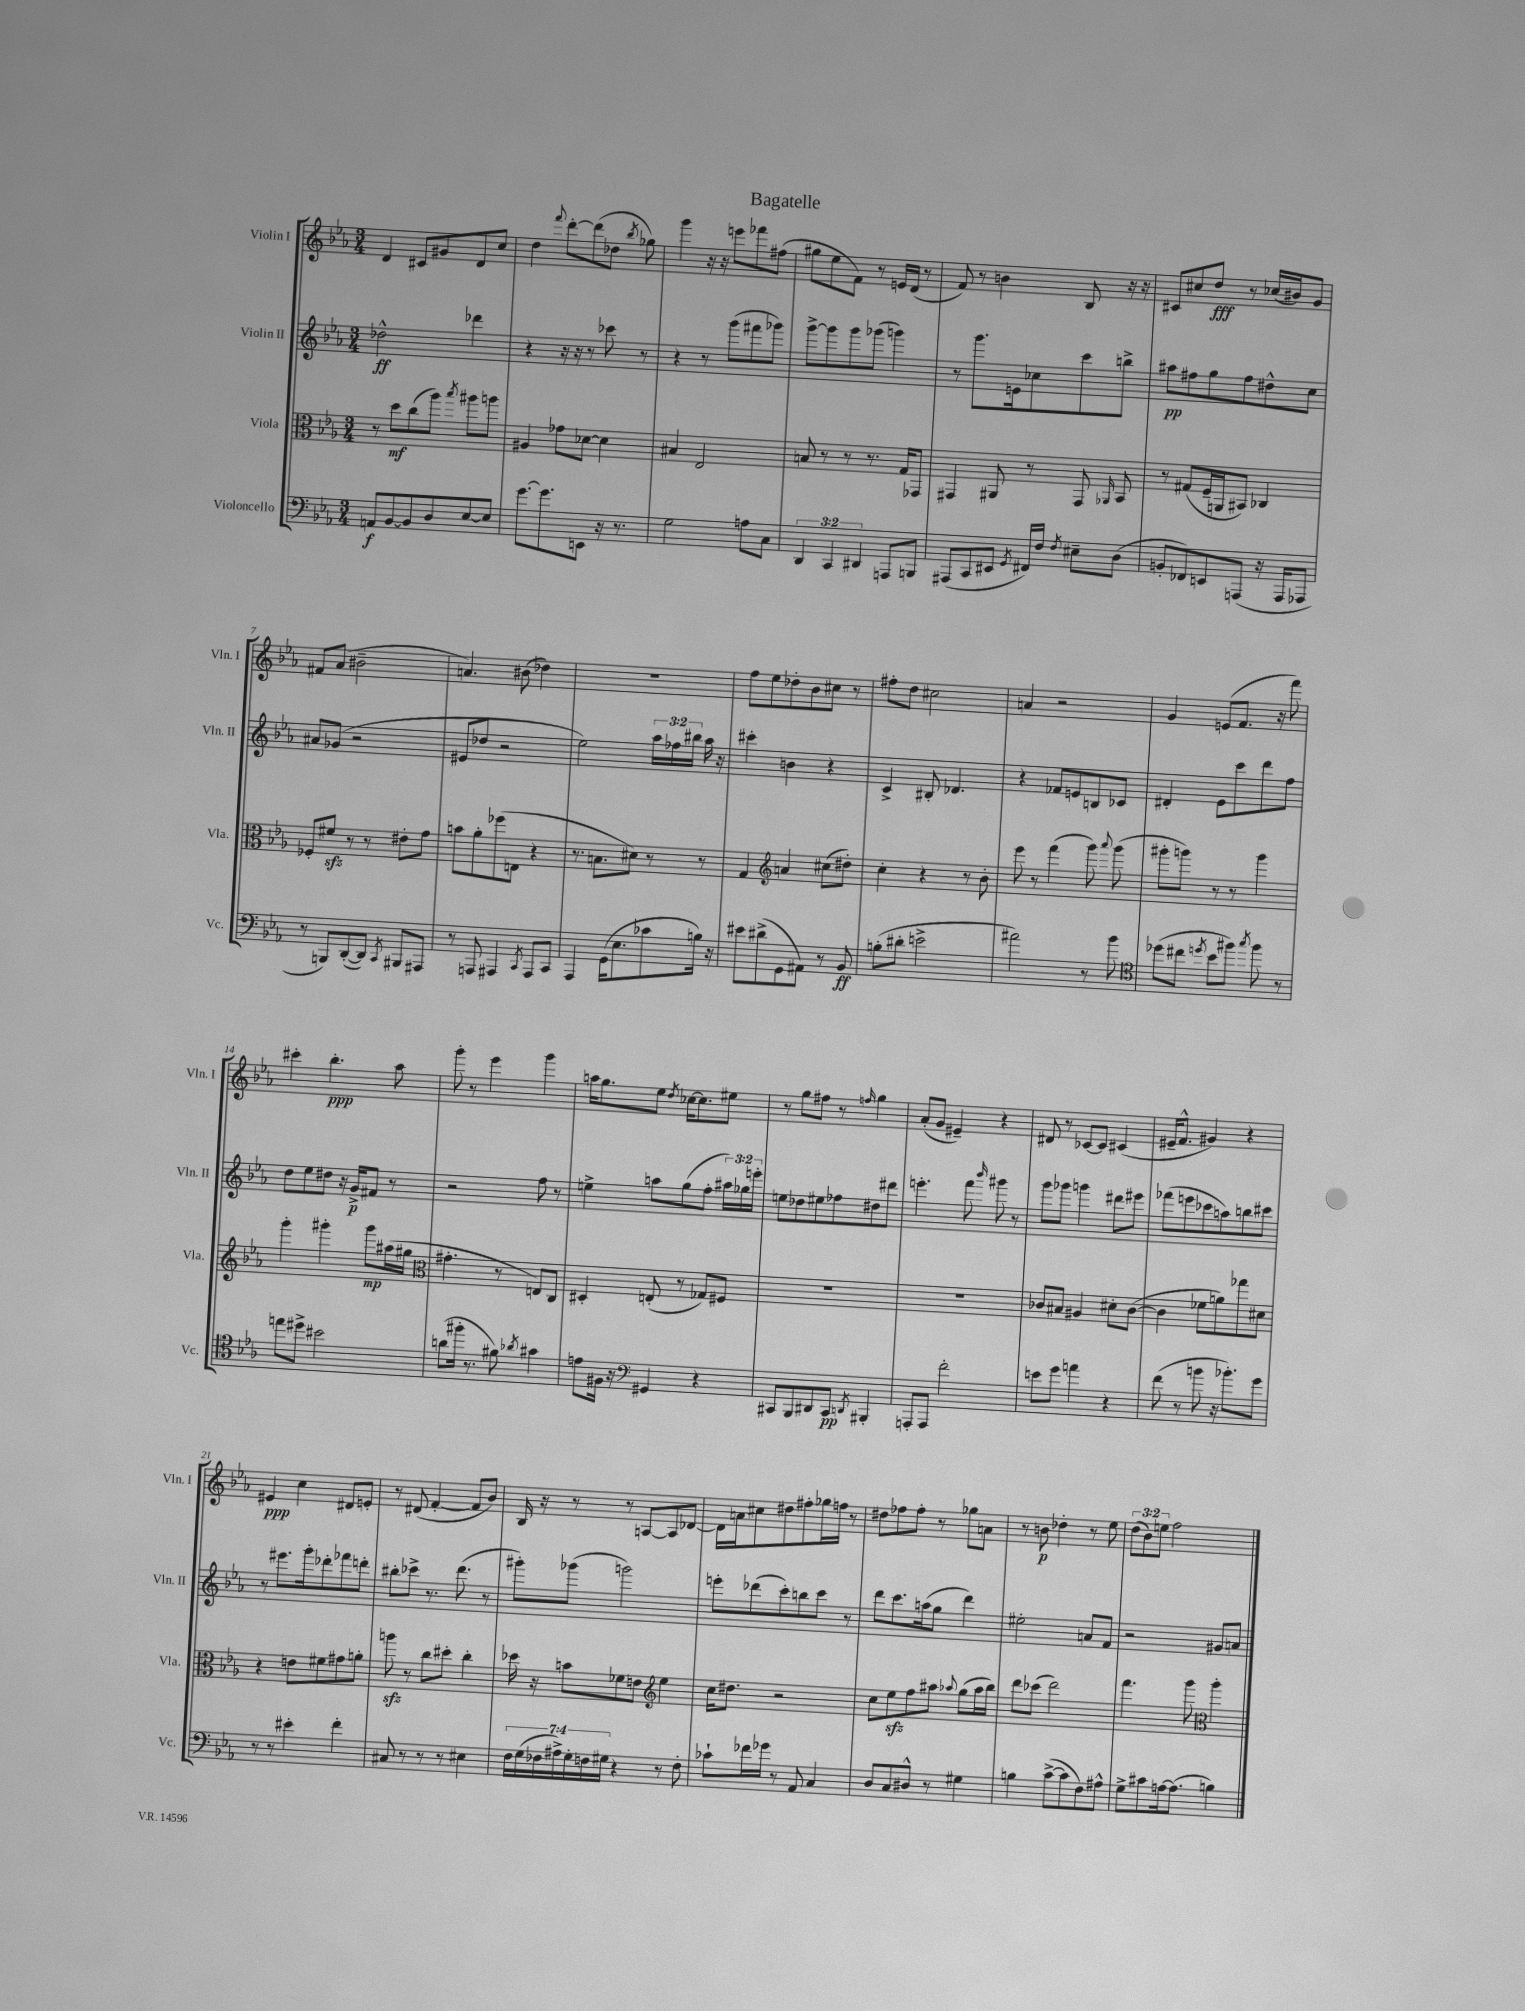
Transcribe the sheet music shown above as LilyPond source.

\header { title = "Bagatelle" }
<<
\new StaffGroup <<
\new Staff = "s0" \with { instrumentName = "Violin I" shortInstrumentName = "Vln. I" } {
    \clef treble \key ees \major \numericTimeSignature \time 3/4 \override Staff.TupletNumber.text = #tuplet-number::calc-fraction-text
    \autoBeamOff d'4 cis'8[ gis'8 d'8 c''8] |
    d''4 \appoggiatura { f'''8 } d'''8[~-. d'''8( des''8] \acciaccatura { bes''8 } ges''8) |
    g'''4 r16 r16 e'''8[ fes'''8 fis''8]( |
    gis''8[ ees''8 f'8]) r8 e'16[ d'16]( r8 |
    f'8) r8 b'4 bes8 r16 r16 |
    cis'8[ cis''8 d''8]\fff r8 ces''16[( bis'16) g'8] |
    fis'8[ aes'8]( bis'2-- |
    a'4.) bis'8( des''4) |
    R2. |
    f''8[ ees''8 des''8-. bes'8 cis''8] r8 |
    fis''8[-. d''8] cis''2 |
    a'4 r2 |
    g'4 e'8[( f'8.] r16 f'''8) |
    cis'''4-. bes''4.-.\ppp aes''8 |
    g'''8-. r8 ees'''4 g'''4 |
    a''16[ g''8. ees''8] \acciaccatura { d''8 } ces''16[~ ces''8. eis''8] |
    r8 g''8[ fis''8] r8 \grace { f''16 } g''4 |
    aes'8[-.( g'8] eis'4--) r4 |
    dis'8 r8 ces'8[~ ces'8] cis'4( |
    eis'16[-- f'8.]-^ gis'4) r4 |
    eis'4\ppp c''4 dis'8[ e'8]-. |
    r8 dis'8( f'4~-. f'8[ bes'8]) |
    bes16 r16 r8 r8 a8[~ a8 des'8]~ |
    des'16[ a'16 cis''8 dis''8 fis''8-. ges''16 f''16] r8 |
    dis''8[ fes''8 fes''8]-. r8 ges''8[ a'8] |
    r8 b'8\p des''4-. r8 ees''8 |
    \tuplet 3/2 { d''8[( bes'8) e''8] } f''2 \bar "|." |
}
\new Staff = "s1" \with { instrumentName = "Violin II" shortInstrumentName = "Vln. II" } {
    \clef treble \key ees \major \numericTimeSignature \time 3/4 \override Staff.TupletNumber.text = #tuplet-number::calc-fraction-text
    \autoBeamOff des''2-^\ff des'''4 |
    r4 r16 r16 r8 ces'''8 r8 |
    r4 r8 g'''8[( fis'''8 ges'''8]) |
    g'''8[~-> g'''8 g'''8 ges'''8]( g'''4) |
    r8 g'''8.[ e'16 ces''8 c'''8 b''8]-> |
    ais''8[\pp fis''8 g''8 fis''8 dis''8-^ c''8] |
    ais'8[ ges'8]( r2 |
    eis'8[ des''8] r2 |
    ees''2) \tuplet 3/2 { aes''16[ fes''16 bis''16] } aes''16 r16 |
    cis'''4-. b'4 r4 |
    c'4-> bis8-. des'4. |
    r4 fes'8[ e'8 b8 ces'8] |
    dis'4-. ees'8[ c'''8 d'''8 f''8] |
    d''8[ ees''8 dis''8] r16 g'16[->\p fis'8] r8 |
    r2 f''8 r8 |
    e''4-> a''8[ g''8( f''8]-. \tuplet 3/2 { ais''16[) ges''16 e'''16]-. } |
    e''8[ des''8 eis''8 fes''8 dis''8 dis'''8] |
    e'''4.-. f'''8 \grace { bes'''16 } gis'''8 r8 |
    g'''8[ ges'''8] g'''4 dis'''8[ eis'''8] |
    fes'''8[( e'''8 ces'''8 a''8) b''8 cis'''8] |
    r8 eis'''8.[ g'''16-. des'''8-. fes'''8 d'''8]-. |
    bis''8[-. ces'''8]-> r8. d'''8.( r8 |
    gis'''8[-.) ges'''8]( g'''2) |
    e'''8[-. des'''8( c'''8-.) b''8 c'''8] r8 |
    d'''8[ c'''8. a''16( g''8] d'''4) |
    eis''2-. a'8[ f'8] |
    r2 gis'8[ a'8] \bar "|." |
}
\new Staff = "s2" \with { instrumentName = "Viola" shortInstrumentName = "Vla." } {
    \clef alto \key ees \major \numericTimeSignature \time 3/4
    \autoBeamOff r8 d''8[\mf c''8( aes''8]) \acciaccatura { bes''8 } ais''8[ a''8] |
    ais4 ges'8[ des'8]~ des'4 |
    bis4 ees2 |
    b8 r8 r8 r8. g16[ ges,8] |
    gis,4 ais,8 r8 gis,8 \grace { aes,16 } bes,8 |
    r8 gis8[( f16-- a,16 bis,8]) ces4 |
    fes8[-. fis'8]\sfz r8 r8 eis'8[-. g'8] |
    b'8[ aes'8-. fes''8( e8] r4 |
    r8. b8.[ dis'8]) r8 r8 |
    g4 \clef treble a'4 cis''8[( dis''8]-.) |
    c''4-. r4 r8 bes'8-. |
    ees'''8 r8 f'''4( g'''8) \appoggiatura { aes'''8 } g'''8( |
    gis'''8[-. g'''8]) r8 r8 g'''4 |
    g'''4-. gis'''4-. gis'''8[\mp ais''16( gis''16] |
    \clef alto gis'4.-. r8 e8[) c8] |
    dis4-. e8-.( r8 ges8[) fis8] |
    R2. |
    R2. |
    ces'8[ bis8] ais4 dis'8[-. ces'8]~( |
    ces'4 fes'8[ a'8) ges''8 dis'8] |
    r4 e'8[ fis'8 gis'8 a'8]-. |
    a''8\sfz r8 c''8[ dis''8]-. c''4-. |
    des''16 r16 b'8[ fes'8 e'8] \clef treble ees''4 |
    c''16[ dis''8.] r2 |
    c''8[ ees''8\sfz f''8 ais''8] \appoggiatura { aes''8 } g''8[( aes''16 bes''16]) |
    d'''8[ ces'''8]( d'''2) |
    f'''4. g'''8 \clef alto aes''4-. \bar "|." |
}
\new Staff = "s3" \with { instrumentName = "Violoncello" shortInstrumentName = "Vc." } {
    \clef bass \key ees \major \numericTimeSignature \time 3/4 \override Staff.TupletNumber.text = #tuplet-number::calc-fraction-text
    \autoBeamOff a,8[\f bes,8~ bes,8 d8 ees8~ ees8] |
    g'8.[~ g'8. e,8] r16 r8. |
    g2 a8[ c8] |
    \tuplet 3/2 { d,4 c,4 dis,4 } a,,8[ b,,8] |
    ais,,8[( c,8 eis,8] \acciaccatura { g,8 } fis,16[) f16] \acciaccatura { f8 } eis8[-- d8]( |
    b,8[-. fes,8) e,8 a,,8]( r16 a,,16[ aes,,8] |
    r8 b,,8[) d,8~-.( d,8]) \acciaccatura { c,8 } bis,,8[ ais,,8] |
    r8 a,,8 ais,,4 \acciaccatura { c,8 } ais,,8[ c,8] |
    aes,,4 g,16[( ees8. ces'8 b16]) r16 |
    eis'8[ dis'8->( g,8 ais,8]) r8 bes,8\ff |
    b8[-.( dis'8]-. e'2-> |
    ais'2) r8 bes'8 |
    \clef tenor des''8[( cis''8] \acciaccatura { d''8 } bes'8[ fis''8]) \acciaccatura { g''8 } fis''8 r8 |
    e''8[ dis''8]-> bis'2 |
    a'8[( fis''16]-. r8. fis'8) \acciaccatura { aes'8 } gis'4 |
    e'8[ fis16] r16 \clef bass gis,4 r4 |
    cis,8[ bes,,8 dis,8 cis,8]\pp \acciaccatura { d,8 } bis,,4-. |
    a,,8[-. a,,8] f'2-. |
    e'8[ g'8] a'4 r4 |
    f'8( r8 b'8 r16 bes'8.[-.) g'8] |
    r8 r8 eis'4-. f'4-. |
    cis8 r8 r8 r8 eis4 |
    \tuplet 7/4 { f16[ g16( fes16 ais16->) g16-. f16 gis16] } r4 r8 f8-. |
    ces'8[-! fes'16 ges'16] r8 aes,8 c4 |
    d8[ c8 dis8]-^ r8 gis4 |
    b4 c'8[~->( c'8 f8) ais8]-^ |
    g8[-> cis'8 a16~ a8.]( b4) \bar "|." |
}
>>
>>
